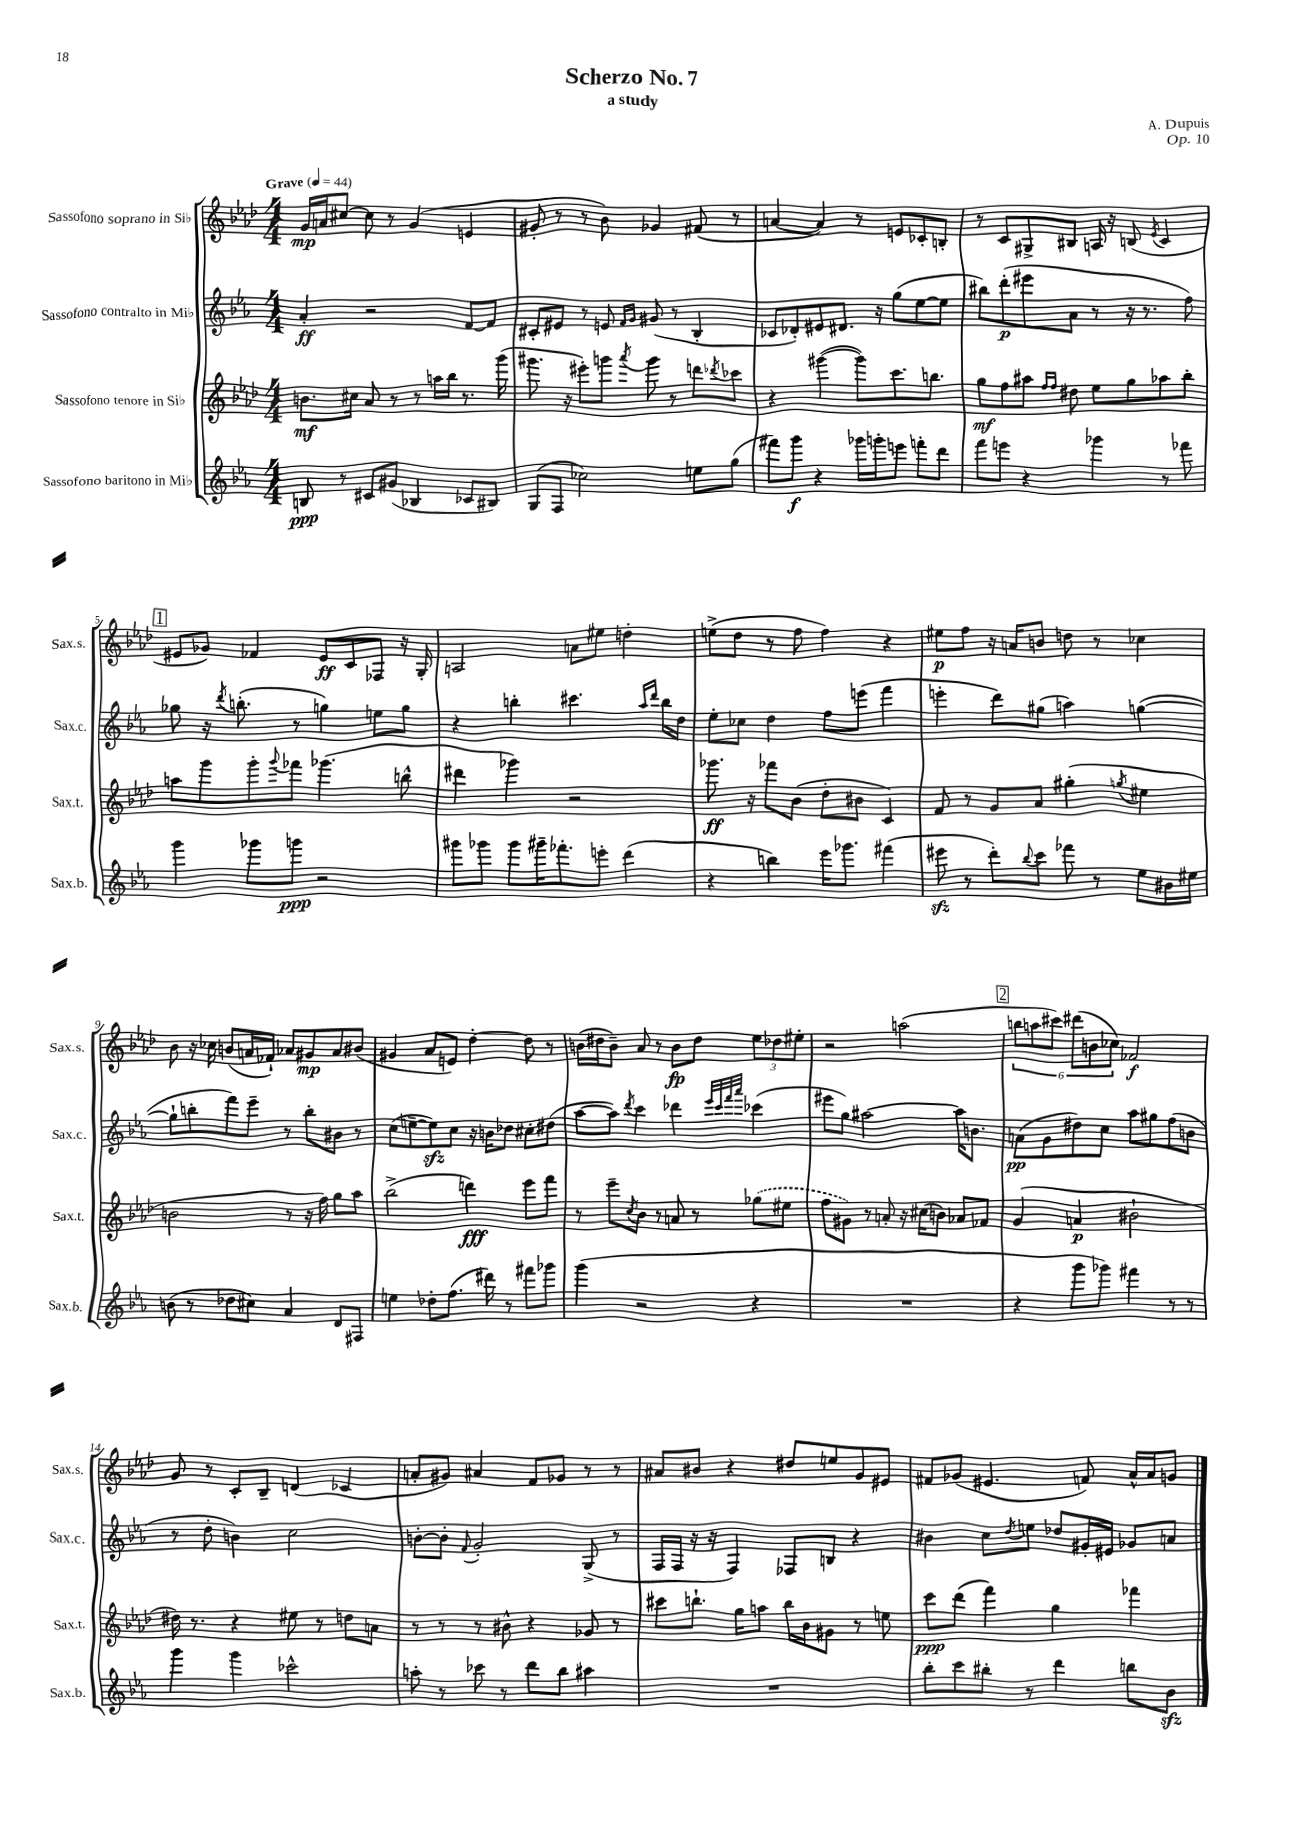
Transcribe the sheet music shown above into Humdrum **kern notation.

**kern	**dynam	**kern	**dynam	**kern	**dynam	**kern	**dynam
*part4	*part4	*part3	*part3	*part2	*part2	*part1	*part1
*staff4	*staff4	*staff3	*staff3	*staff2	*staff2	*staff1	*staff1
*I"Sassofono baritono in Mi♭	*	*I"Sassofono tenore in Si♭	*	*I"Sassofono contralto in Mi♭	*	*I"Sassofono soprano in Si♭	*
*I'Sax.b.	*	*I'Sax.t.	*	*I'Sax.c.	*	*I'Sax.s.	*
*clefG2	*	*clefG2	*	*clefG2	*	*clefG2	*
*k[b-e-a-]	*	*k[b-e-a-d-]	*	*k[b-e-a-]	*	*k[b-e-a-d-]	*
*M4/4	*	*M4/4	*	*M4/4	*	*M4/4	*
*MM44	*	*MM44	*	*MM44	*	*MM44	*
=1	=1	=1	=1	=1	=1	=1	=1
!	!	!	!	!	!	!LO:TX:a:B:t=Grave	!
8Bn/	ppp	8.bn\L	mf	4a-'/	ff	16g/LL	mp
.	.	.	.	.	.	16an/J	.
8r	.	.	.	.	.	[8cc#X/J	.
.	.	16cc#X\Jk	.	.	.	.	.
8c#X/L	.	8a-/	.	2r	.	8cc#\]	.
(8g#X/J	.	8r	.	.	.	8r	.
4B-X/	.	8r	.	.	.	(4g/	.
.	.	16aan\LL	.	.	.	.	.
.	.	16bb-\JJ	.	.	.	.	.
8c-X/L	.	8.r	.	[8f/L	.	4en/	.
8B#X/J)	.	.	.	8f/J]	.	.	.
.	.	(16ggg\	.	.	.	.	.
=2	=2	=2	=2	=2	=2	=2	=2
(8G/L	.	8.ggg#X\	.	8c#X'/L	.	8g#X'/	.
8F/J	.	.	.	8e#X/J	.	8r	.
.	.	16r	.	.	.	.	.
2cc-X\)	.	8eee#X'\L)	.	8r	.	8r	.
.	.	8gggn\J	.	8en/	.	8b-\)	.
.	.	.	.	16qqf/LL	.	.	.
.	.	8qaaa-/	.	16qqg/JJ	.	.	.
.	.	8ggg\	.	(8g#X/	.	4g-X/	.
.	.	8r	.	8r	.	.	.
8een\L	.	8dddn\L	.	4B-'/	.	(8f#X/	.
.	.	8qddd-X/	.	.	.	.	.
(8gg\J	.	8ccc-X\J	.	.	.	8r	.
=3	=3	=3	=3	=3	=3	=3	=3
8fff#X\L)	.	4r	.	8c-X/L	.	[4an/	.
8ggg\J	f	.	.	8d-X'/)	.	.	.
4r	.	([4ggg#X\	.	8e#X/	.	4a/])	.
.	.	.	.	8.d#X/J	.	.	.
16ggg-X\LL	.	8ggg#\L])	.	.	.	8r	.
16gggn'\J	.	.	.	16r	.	.	.
8eeen\J	.	8.ccc\	.	(8gg\L	.	8en/L	.
8fffn'\L	.	.	.	[8ee-\	.	8c-X'/	.
.	.	8.bbn\J	.	.	.	.	.
8ddd\J	.	.	.	8ee-\J]	.	8Bn'/J	.
=4	=4	=4	=4	=4	=4	=4	=4
8fff\L	.	8gg\L	mf	8bb#X\L)	.	8r	.
8eeen\J	.	8ff\	.	(8ddd'\	p	8c/L	.
4r	.	8aa#X\J	.	8eee#X\	.	8G#X^/	.
.	.	16qqff/LL	.	.	.	.	.
.	.	16qqff/JJ	.	.	.	.	.
.	.	8dd#X\	.	8a-\J	.	8B#X/J	.
4ggg-X\	.	8ee-\L	.	8r	.	16An/	.
.	.	.	.	.	.	16r	.
.	.	8gg\	.	16r	.	(8Bn/	.
.	.	.	.	8.r	.	.	.
.	.	.	.	.	.	8qe-/	.
8r	.	8aa-X\	.	.	.	4c/	.
8fff-X\	.	8bb-'\J	.	8ff\)	.	.	.
!!LO:LB:g=z
!!LO:REH:place=s1:t=1
=5	=5	=5	=5	=5	=5	=5	=5
4ggg\	.	8aan\L	.	8gg-X\	.	8e#X/L	.
.	.	8ggg\	.	16r	.	8g-X/J)	.
.	.	.	.	8qddd/	.	.	.
.	.	.	.	(8.bbn'\	.	.	.
8ggg-X\L	.	8ggg'\	.	.	.	4f-X/	.
.	.	8qqggg/	.	.	.	.	.
8gggn\J	ppp	8fff-X\J	.	8r	.	.	.
2r	.	(4.ggg-X\	.	4ggn\)	.	8e#/L	ff
.	.	.	.	.	.	8c/	.
.	.	.	.	8een\L	.	8F-X/J	.
.	.	8bbn^^\	.	8gg\J	.	16r	.
.	.	.	.	.	.	16G'/	.
=6	=6	=6	=6	=6	=6	=6	=6
8ggg#X\L	.	4ddd#X\	.	4r	.	2An/	.
8ggg-X\J	.	.	.	.	.	.	.
8ggg-\L	.	4ggg-X\)	.	4bbn'\	.	.	.
16ggg#X~\K	.	.	.	.	.	.	.
8.fff-X'\	.	.	.	.	.	.	.
.	.	2r	.	4.ccc#X\	.	8an\L	.
8eeen'\J	.	.	.	.	.	8ee#X\J	.
(4ddd\	.	.	.	.	.	4ddn'\	.
.	.	.	.	16qqaa-/LL	.	.	.
.	.	.	.	16qqddd/JJ	.	.	.
.	.	.	.	16bb\LL	.	.	.
.	.	.	.	16dd\JJ	.	.	.
=7	=7	=7	=7	=7	=7	=7	=7
4r	.	8.ggg-X\	ff	8ee-'\L	.	(8een^\L	.
.	.	.	.	8cc-X\J	.	8dd-\J	.
.	.	16r	.	.	.	.	.
4bbn\)	.	8fff-X\L	.	4dd\	.	8r	.
.	.	(8b-\J	.	.	.	8ff\	.
16eee-\KL	.	8dd-'\L	.	8ff\L	.	4ff\)	.
8.ggg-X\J	.	.	.	.	.	.	.
.	.	8b#X\J	.	(8eeen\J	.	.	.
(4fff#X\	.	4c/)	.	4fff\	.	4r	.
=8	=8	=8	=8	=8	=8	=8	=8
8eee#Xzz\	.	8f/	.	4eeen'\	.	8ee#X\L	p
8r	.	8r	.	.	.	8ff\J	.
8ddd'\L)	.	8g/L	.	8ddd\L)	.	16r	.
.	.	.	.	.	.	16an/KL	.
8qqbb-/	.	.	.	.	.	.	.
8ccc\J	.	8a-/J	.	(8gg#X\J	.	8bn/J	.
8fff-X\	.	(4gg#X'\	.	4aan\)	.	8ddn\	.
8r	.	.	.	.	.	8r	.
.	.	8qggn/	.	.	.	.	.
8ee-\L	.	4ee#X\	.	([4ggn\	.	4cc-X\	.
16b#X\L	.	.	.	.	.	.	.
16ee#X\JJ	.	.	.	.	.	.	.
!!LO:LB:g=z
=9	=9	=9	=9	=9	=9	=9	=9
(8bn\	.	2bn\	.	8gg`\L]	.	8b-\	.
8r	.	.	.	8bbn'\	.	16r	.
.	.	.	.	.	.	16cc-X\	.
8dd-X\L	.	.	.	8fff\)	.	(8bn/L	.
8cc#X\J)	.	.	.	8eee-~\J	.	16an/L	.
.	.	.	.	.	.	16f-X`/JJ)	.
4a-/	.	8r	.	8r	.	8a-X/L	.
.	.	16r	.	8bb'\L	.	8g#X/	mp
.	.	16ff\)	.	.	.	.	.
8d/L	.	8gg\L	.	8b#X\J	.	8a-/	.
8F#X/J	.	8aa-\J	.	8r	.	(8b#X/J	.
=10	=10	=10	=10	=10	=10	=10	=10
4een\	.	(2bb-^\	.	(8cc\L	.	4g#X/	.
.	.	.	.	[8een~\	.	.	.
8dd-X'\L	.	.	.	8eezz\])	.	8a-/L	.
(8.ff\J	.	.	.	8cc\J	.	8en/J)	.
.	.	4dddn\)	fff	16r	.	[4dd-'\	.
16ddd#X\)	.	.	.	16bn\KL	.	.	.
8r	.	.	.	8dd-X\J	.	.	.
8fff#X\L	.	8eee-\L	.	8cc#X'\L	.	8dd-\]	.
8ggg-X\J	.	8fff\J	.	(8dd#X\J	.	8r	.
=11	=11	=11	=11	=11	=11	=11	=11
(4ggg\	.	8r	.	[8aa-\L	.	(16bn\LL	.
.	.	.	.	.	.	16dd#X\J	.
.	.	8eee-~\L	.	8aa-\J])	.	8b~\J)	.
.	.	8qcc/	.	8qddd/	.	.	.
2r	.	8b-\J	.	4ccc\	.	8a-/	.
.	.	8r	.	.	.	8r	.
.	.	8an/	.	4ddd-X\	.	8b\L	fp
.	.	8r	.	.	.	8dd#\J	.
.	.	.	.	32qqeee-/LLL	.	.	.
.	.	.	.	32qqccc/	.	.	.
.	.	.	.	32qqfff/	.	.	.
.	.	.	.	32qqaaa-/JJJ	.	.	.
4r	.	(8gg-X\L	.	(4ccc-X\	.	12ee-\L	.
.	.	.	.	.	.	12dd-X\	.
.	.	8ee#X\J	.	.	.	.	.
.	.	.	.	.	.	12ee#X'\J	.
=12	=12	=12	=12	=12	=12	=12	=12
1r	.	8ff\L	.	8eee#X\L	.	2r	.
.	.	8g#X\J)	.	8gg\J)	.	.	.
.	.	8r	.	[2aa#X\	.	.	.
.	.	8an'/	.	.	.	.	.
.	.	16r	.	.	.	(2aan\	.
.	.	(16cc#X\KL	.	.	.	.	.
.	.	8bn\J)	.	.	.	.	.
.	.	8a-X/L	.	16aa#\KL]	.	.	.
.	.	.	.	8.bn\J	.	.	.
.	.	8f-X/J	.	.	.	.	.
!!LO:REH:place=s1:t=2
=13	=13	=13	=13	=13	=13	=13	=13
4r	.	(4g/	.	(8an\L	pp	12bbn\L	.
.	.	.	.	.	.	12aan\	.
.	.	.	.	8g\	.	.	.
.	.	.	.	.	.	12ccc#X\J)	.
8ggg\L	.	4an/	p	8dd#X\)	.	(12ddd#X\L	.
.	.	.	.	.	.	12bn\	.
8ggg-X\J)	.	.	.	8cc\J	.	.	.
.	.	.	.	.	.	12cc-X\J)	.
4fff#X\	.	2b#X`\	.	8aa-\L	.	2f-X/	f
.	.	.	.	8gg#X\	.	.	.
8r	.	.	.	(8ff\	.	.	.
8r	.	.	.	8bn\J	.	.	.
!!LO:LB:g=z
=14	=14	=14	=14	=14	=14	=14	=14
4ggg\	.	16dd#X\)	.	8r	.	8g/	.
.	.	8.r	.	.	.	.	.
.	.	.	.	8dd'\	.	8r	.
4ggg\	.	4r	.	4bn\)	.	8c'/L	.
.	.	.	.	.	.	8B-~/J	.
2ccc-X^^\	.	8ee#X\	.	2cc\	.	(4dn/	.
.	.	8r	.	.	.	.	.
.	.	8ddn\L	.	.	.	4c-X/	.
.	.	8an\J	.	.	.	.	.
=15	=15	=15	=15	=15	=15	=15	=15
8aan'\	.	8r	.	[8bn'\L	.	8an'/L	.
8r	.	8r	.	8b'\J]	.	8g#X/J)	.
.	.	.	.	8qqf/	.	.	.
8ccc-X\	.	8r	.	2g'/	.	4a#X/	.
8r	.	8b#X^^\	.	.	.	.	.
8ddd\L	.	4r	.	.	.	8f/L	.
8bb-\J	.	.	.	.	.	8g-X/J	.
4aa#X\	.	8g-X/	.	(8G^/	.	8r	.
.	.	8r	.	8r	.	8r	.
=16	=16	=16	=16	=16	=16	=16	=16
1r	.	8ccc#X\L	.	16F/LL	.	8a#X/L	.
.	.	.	.	16F/JJ	.	.	.
.	.	8.bbn`\J	.	16r	.	8b#X/J	.
.	.	.	.	16r	.	.	.
.	.	.	.	4F/)	.	4r	.
.	.	16gg\KL	.	.	.	.	.
.	.	8aan\J	.	.	.	.	.
.	.	16bb\LL	.	8F-X/L	.	8dd#X/L	.
.	.	16b-\J	.	.	.	.	.
.	.	8g#X\J	.	8Bn/J	.	8een/	.
.	.	8r	.	4r	.	8g/	.
.	.	8een\	.	.	.	8e#X/J	.
=17	=17	=17	=17	=17	=17	=17	=17
8bb-'\L	.	8ccc\L	ppp	4b#X\	.	8f#X/L	.
8ccc\	.	(8ddd-\J	.	.	.	(8g-X/J	.
8bb#X'\J	.	4fff\)	.	8cc\L	.	4.e#X/	.
.	.	.	.	8qdd/	.	.	.
8r	.	.	.	8een\J	.	.	.
4ddd\	.	4gg\	.	8dd-X/L	.	.	.
.	.	.	.	16g#X'/L	.	8fn/)	.
.	.	.	.	16e#X/JJ	.	.	.
8bbn\L	.	4fff-X\	.	8g-X/L	.	16a-^^/LL	.
.	.	.	.	.	.	16a-/J	.
8b-zz\J	.	.	.	8an/J	.	8gn/J	.
==	==	==	==	==	==	==	==
*-	*-	*-	*-	*-	*-	*-	*-
